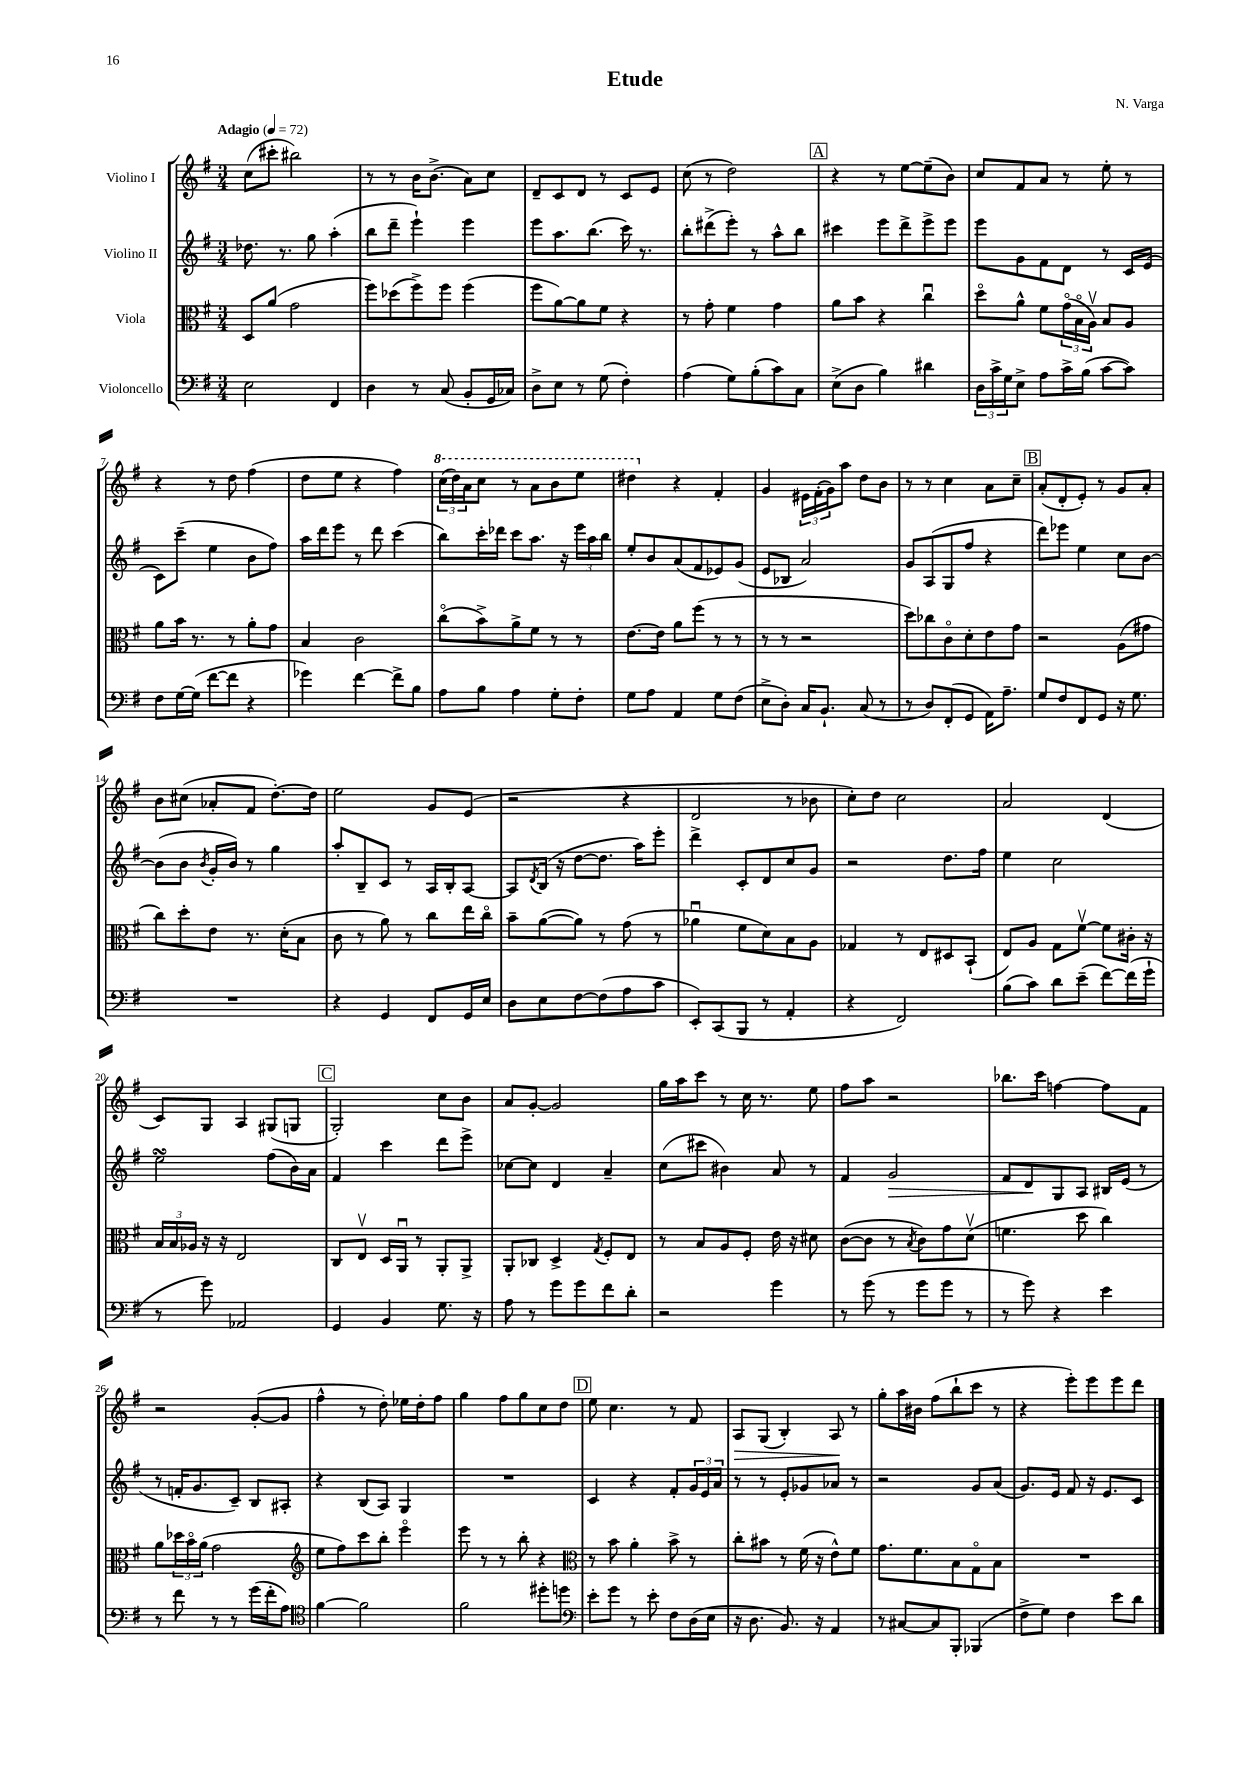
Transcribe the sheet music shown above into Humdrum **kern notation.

**kern	**kern	**kern	**dynam	**kern	**dynam
*part4	*part3	*part2	*part2	*part1	*part1
*staff4	*staff3	*staff2	*staff2	*staff1	*staff1
*I"Violoncello	*I"Viola	*I"Violino II	*	*I"Violino I	*
*clefF4	*clefC3	*clefG2	*	*clefG2	*
*k[f#]	*k[f#]	*k[f#]	*	*k[f#]	*
*M3/4	*M3/4	*M3/4	*	*M3/4	*
*MM72	*MM72	*MM72	*	*MM72	*
=1	=1	=1	=1	=1	=1
!	!	!	!	!LO:TX:a:B:t=Adagio	!
2E\	8D/L	8.dd-X\	.	(8cc\L	.
.	(8a/J	.	.	8ccc#X'\J	.
.	.	8.r	.	.	.
.	2g\	.	.	2bb#X\)	.
.	.	8gg\	.	.	.
4FF#/	.	(4aa'\	.	.	.
=2	=2	=2	=2	=2	=2
4D\	8ff#\L)	8bb\L	.	8r	.
.	(8dd-X\	8ddd~\J	.	8r	.
8r	8ff#^\)	4eee`\)	.	16b\KL	.
.	.	.	.	(8.b^\J	.
(8C/	8ff#\J	.	.	.	.
8BB'/L	(4ff#\	4eee\	.	8a\L)	.
16GG/L	.	.	.	8cc\J	.
16C-X/JJ)	.	.	.	.	.
=3	=3	=3	=3	=3	=3
8D^\L	8ff#\L	8eee\L	.	8d~/L	.
8E\J	[8a\)	8.aa\	.	8c/	.
8r	8a\]	.	.	8d/J	.
.	.	(8.bb\J	.	.	.
(8G\	8f#\J	.	.	8r	.
4F#'\)	4r	16ccc\)	.	8c/L	.
.	.	8.r	.	.	.
.	.	.	.	8e/J	.
=4	=4	=4	=4	=4	=4
(4A\	8r	8bb'\L	.	(8cc\	.
.	8g'\	(8ddd#X^\	.	8r	.
8G\L)	4f#\	8eee'\J)	.	2dd\)	.
(8B'\	.	8r	.	.	.
8c\)	4g\	8aa^^\L	.	.	.
8C\J	.	8bb\J	.	.	.
!!LO:REH:place=s1:t=A
=5	=5	=5	=5	=5	=5
(8E^\L	8a\L	4ccc#X\	.	4r	.
8D\J	8b\J	.	.	.	.
4B\)	4r	8eee\L	.	8r	.
.	.	8ddd^\	.	[8ee\L	.
4d#X\	4ccu\	8eee^\	.	(8ee~\]	.
.	.	8eee\J	.	8b\J)	.
=6	=6	=6	=6	=6	=6
24D\LL	8dd\L	8eee\L	.	8cc/L	.
24c^\	.	.	.	.	.
24G\J	.	.	.	.	.
8E^\J	8a^^\J	8g\	.	8f#/	.
8A\L	8f#\L	8f#\	.	8a/J	.
16c^\L	(24g\L	8d\J	.	8r	.
.	24B\	.	.	.	.
(16B\JJ	.	.	.	.	.
.	24Av\JJ)	.	.	.	.
[8c\L	8B/L	8r	.	8ee'\	.
8c\J])	8A/J	16c/LL	.	8r	.
.	.	(16e/JJ	.	.	.
!!LO:LB:g=z
=7	=7	=7	=7	=7	=7
8F#\L	8a\L	8c\L)	.	4r	.
[16G\L	16b\Jk	(8ccc~\J	.	.	.
(16G\JJ]	8.r	.	.	.	.
[8f#\L	.	4ee\	.	8r	.
8f#\J]	8r	.	.	8dd\	.
4r	8a'\L	8b\L	.	(4ff#\	.
.	8g\J	8ff#\J)	.	.	.
=8	=8	=8	=8	=8	=8
4g-X\)	4B/	16aa\LL	.	8dd\L	.
.	.	16ddd\J	.	.	.
.	.	8eee\J	.	8ee\J	.
[4f#\	2c\	8r	.	4r	.
.	.	8ddd\	.	.	.
8f#^\L]	.	(4ccc\	.	4ff#\)	.
8B\J	.	.	.	.	.
=9	=9	=9	=9	=9	=9
*	*	*	*	*8va	*
8A\L	(8cc\L	8bb\L)	.	(24ccc\LL	.
.	.	.	.	24ddd\)	.
.	.	.	.	24aa\J	.
8B\J	8b^\)	16ccc'\L	.	8ccc\J	.
.	.	16ddd-X\JJ	.	.	.
4A\	8a^\	8ccc\L	.	8r	.
.	8f#\J	8.aa\J	.	8aa\L	.
8G'\L	8r	.	.	8bb\	.
.	.	16r	.	.	.
8F#'\J	8r	24eee\LL	.	8eee\J	.
.	.	24aa\	.	.	.
.	.	24bb\JJ	.	.	.
=10	=10	=10	=10	=10	=10
8G\L	[8.e\L	8ee'/L	.	4ddd#X\	.
8A\J	.	8b/	.	.	.
.	16e\Jk]	.	.	.	.
*	*	*	*	*X8va	*
4AA/	8a\L	(8a/	.	4r	.
.	(8ff#\J	8f#/	.	.	.
8G\L	8r	8e-X/)	.	4f#'/	.
(8F#\J	8r	(8g/J	.	.	.
=11	=11	=11	=11	=11	=11
8E^\L	8r	8e/L	.	4g/	.
8D'\J)	8r	8B-X/J	.	.	.
16C/KL	2r	2a/)	.	24e#X\LL	.
.	.	.	.	(24f#'\	.
8.BB`/J	.	.	.	.	.
.	.	.	.	24g\J)	.
.	.	.	.	8aa\J	.
(8C/	.	.	.	8dd\L	.
8r	.	.	.	8b\J	.
=12	=12	=12	=12	=12	=12
8r	8dd\L)	8g/L	.	8r	.
8D/L)	8cc-X\	(8A/	.	8r	.
(8FF#'/	8c\	8G/	.	4cc\	.
8GG/J	8d'\	8ff#/J	.	.	.
16AA\KL)	8e\	4r	.	8a\L	.
8.A~\J	.	.	.	.	.
.	8g\J	.	.	8cc~\J	.
!!LO:REH:place=s1:t=B
=13	=13	=13	=13	=13	=13
8G/L	2r	8ddd\L)	.	(8a'/L	.
8F#/	.	8eee-X\J	.	8d'/	.
8FF#/	.	4ee\	.	8e'/J)	.
8GG/J	.	.	.	8r	.
16r	(8A\L	8cc\L	.	8g/L	.
8.G\	.	.	.	.	.
.	8g#X\J	[8b\J	.	8a'/J	.
!!LO:LB:g=z
=14	=14	=14	=14	=14	=14
2.r	8cc\L)	(8b\L]	.	8b\L	.
.	8dd'\	8b\J	.	(8cc#X\J	.
.	.	8qb/	.	.	.
.	8e\J	16g'/LL	.	8a-X'/L	.
.	.	16b/JJ)	.	.	.
.	8.r	8r	.	8f#/J	.
.	.	4gg\	.	[8.dd'\L)	.
.	(16d'\KL	.	.	.	.
.	8B\J	.	.	.	.
.	.	.	.	16dd\Jk]	.
=15	=15	=15	=15	=15	=15
4r	8c\	8aa'/L	.	2ee\	.
.	8r	8B~/	.	.	.
4GG/	8a\)	8c/J	.	.	.
.	8r	8r	.	.	.
8FF#/L	8cc\L	16A/LL	.	8g/L	.
.	.	16B'/J	.	.	.
16GG/L	16ee\L	[8A/J	.	(8e/J	.
16E/JJ	16cc\JJ	.	.	.	.
=16	=16	=16	=16	=16	=16
8D\L	8b~\L	8A/L]	.	2r	.
.	.	8qd/	.	.	.
8E\	([8a\	(16B/Jk	.	.	.
.	.	16r	.	.	.
[8F#\	8a\J])	[8dd\L	.	.	.
(8F#\]	8r	8.dd\J]	.	.	.
8A\	(8g\	.	.	4r	.
.	.	16aa\KL)	.	.	.
8c\J	8r	8eee'\J	.	.	.
=17	=17	=17	=17	=17	=17
8EE'/L)	4a-Xu\	4ddd^\	.	2d/	.
(8CC/	.	.	.	.	.
8BBB/J	8f#\L	8c'/L	.	.	.
8r	8d\)	8d/	.	.	.
4AA'/	8B\	8cc/	.	8r	.
.	8A\J	8g/J	.	8b-X\	.
=18	=18	=18	=18	=18	=18
4r	4G-X/	2r	.	8cc'\L)	.
.	.	.	.	8dd\J	.
2FF#/)	8r	.	.	2cc\	.
.	8E/L	.	.	.	.
.	8D#X/	8.dd\L	.	.	.
.	(8BB`/J	.	.	.	.
.	.	16ff#\Jk	.	.	.
=19	=19	=19	=19	=19	=19
(8B\L	8E/L)	4ee\	.	2a/	.
8c\J)	8A/J	.	.	.	.
8d\L	8G\L	2cc\	.	.	.
(8e~\J	[8f#v\J	.	.	.	.
[8f#\L)	8f#\L]	.	.	(4d/	.
(16f#\L]	16c#X'\Jk	.	.	.	.
16g`\JJ	16r	.	.	.	.
!!LO:LB:g=z
=20	=20	=20	=20	=20	=20
8r	24B/LL	2eesSSS\	.	8c/L)	.
.	24B/	.	.	.	.
.	24A-X/JJ	.	.	.	.
8g\)	16r	.	.	8G/J	.
.	16r	.	.	.	.
2AA-X/	2E/	.	.	4A/	.
.	.	(8ff#\L	.	(8G#X/L	.
.	.	16b\L)	.	8Gn/J	.
.	.	16a\JJ	.	.	.
!!LO:REH:place=s1:t=C
=21	=21	=21	=21	=21	=21
4GG/	8C/L	4f#/	.	2G'/)	.
.	8Ev/J	.	.	.	.
4BB/	16D/LL	4ccc\	.	.	.
.	16AAu/JJ	.	.	.	.
.	8r	.	.	.	.
8.G\	8AA'/L	8ddd\L	.	8cc\L	.
.	8AA^/J	8eee^\J	.	8b\J	.
16r	.	.	.	.	.
=22	=22	=22	=22	=22	=22
8A\	8AA'/L	[8cc-X\L	.	8a/L	.
8r	8C-X/J	8cc-\J]	.	[8g'/J	.
8g\L	4D^/	4d/	.	2g/]	.
8g\	.	.	.	.	.
.	8qG/	.	.	.	.
8f#\	8F#'/L	4a~/	.	.	.
8d'\J	8E/J	.	.	.	.
=23	=23	=23	=23	=23	=23
2r	8r	(8cc\L	.	16gg\LL	.
.	.	.	.	16aa\J	.
.	8B/L	8ccc#X\J	.	8ccc\J	.
.	8A/	4b#X\)	.	8r	.
.	8F#'/J	.	.	16cc\	.
.	.	.	.	8.r	.
4g\	16e\	8a/	.	.	.
.	16r	.	.	.	.
.	8d#X\	8r	.	8ee\	.
=24	=24	=24	=24	=24	=24
8r	([8c\L	4f#/	.	8ff#\L	.
(8g\	8c\J]	.	.	8aa\J	.
!	!	!	!LO:HP:b	!	!
8r	8r	2g/	>	2r	.
.	8qB/	.	.	.	.
8g\L	8c\L)	.	.	.	.
8g\J	8g\	.	.	.	.
8r	(8dv\J	.	.	.	.
=25	=25	=25	=25	=25	=25
8r	4.fn\	8f#/L	.	8.bb-X\L	.
8g\)	.	8d/	.	.	.
.	.	.	.	16ccc\Jk	.
4r	.	8G/	]	[4ffn\	.
.	8dd\	8A/J	.	.	.
4e\	4cc\)	16B#X/LL	.	8ff\L]	.
.	.	(16e/JJ	.	.	.
.	.	8r	.	8f#\J	.
!!LO:LB:g=z
=26	=26	=26	=26	=26	=26
8r	8a\L	8r	.	2r	.
8f#\	24dd-X\L	16fn'/KL	.	.	.
.	24b\	.	.	.	.
.	.	8.g/	.	.	.
.	(24a\JJ	.	.	.	.
8r	2g\	.	.	.	.
8r	.	8c~/J)	.	.	.
(16g\LL	.	8B/L	.	([8g'/L	.
16f#'\J	.	.	.	.	.
8A\J)	.	8A#X'/J	.	8g/J]	.
=27	=27	=27	=27	=27	=27
*clefC4	*clefG2	*	*	*	*
[4f#\	8ee\L	4r	.	4ff#^^\	.
.	8ff#\)	.	.	.	.
2f#\]	8ccc\	(8B/L	.	8r	.
.	8bb'\J	8A/J)	.	8dd'\)	.
.	4eee\	4G/	.	16ee-X\LL	.
.	.	.	.	16dd'\J	.
.	.	.	.	8ff#\J	.
=28	=28	=28	=28	=28	=28
2f#\	8eee\	2.r	.	4gg\	.
.	8r	.	.	.	.
.	8r	.	.	8ff#\L	.
.	8bb'\	.	.	8gg\	.
8dd#X'\L	4r	.	.	8cc\	.
8ddn\J	.	.	.	8dd\J	.
!!LO:REH:place=s1:t=D
=29	=29	=29	=29	=29	=29
*clefF4	*clefC3	*	*	*	*
8e'\L	8r	4c/	.	8ee\	.
8g\J	8b\	.	.	4.cc\	.
8r	4a'\	4r	.	.	.
8e'\	.	.	.	.	.
8F#\L	8b^\	8f#'/L	.	8r	.
(16D\L	8r	24g/L	.	8f#/	.
.	.	24e/	.	.	.
16E\JJ	.	.	.	.	.
.	.	24a/JJ	.	.	.
=30	=30	=30	=30	=30	=30
!	!	!	!	!	!LO:HP:b
16r	8cc'\L	8r	.	8A/L	>
8.D\	.	.	.	.	.
.	8b#X\J	8r	.	(8G/J	.
8.BB/)	8r	8e'/L	.	4B'/)	.
.	(16f#\	8g-X/	.	.	.
16r	16r	.	.	.	.
4AA/	8e^^\L)	8a-X/J	.	8A/	.
.	8f#\J	8r	.	8r	]
=31	=31	=31	=31	=31	=31
8r	8.g\L	2r	.	8gg'\L	.
[8C#X/L	.	.	.	16aa\L	.
.	8.f#\	.	.	16b#X\JJ	.
8C#/]	.	.	.	(8ff#\L	.
8BBB'/J	8B\	.	.	8bb`\	.
(4BBB-X/	8G\	8g/L	.	8ccc\J	.
.	8B\J	(8a/J	.	8r	.
=32	=32	=32	=32	=32	=32
8F#^\L	2.r	8.g/L)	.	4r	.
8G\J)	.	.	.	.	.
.	.	16e/Jk	.	.	.
4F#\	.	8f#/	.	8eee'\L)	.
.	.	16r	.	8eee\	.
.	.	8.e/L	.	.	.
8e\L	.	.	.	8eee\	.
8d\J	.	8c/J	.	8ddd\J	.
==	==	==	==	==	==
*-	*-	*-	*-	*-	*-
